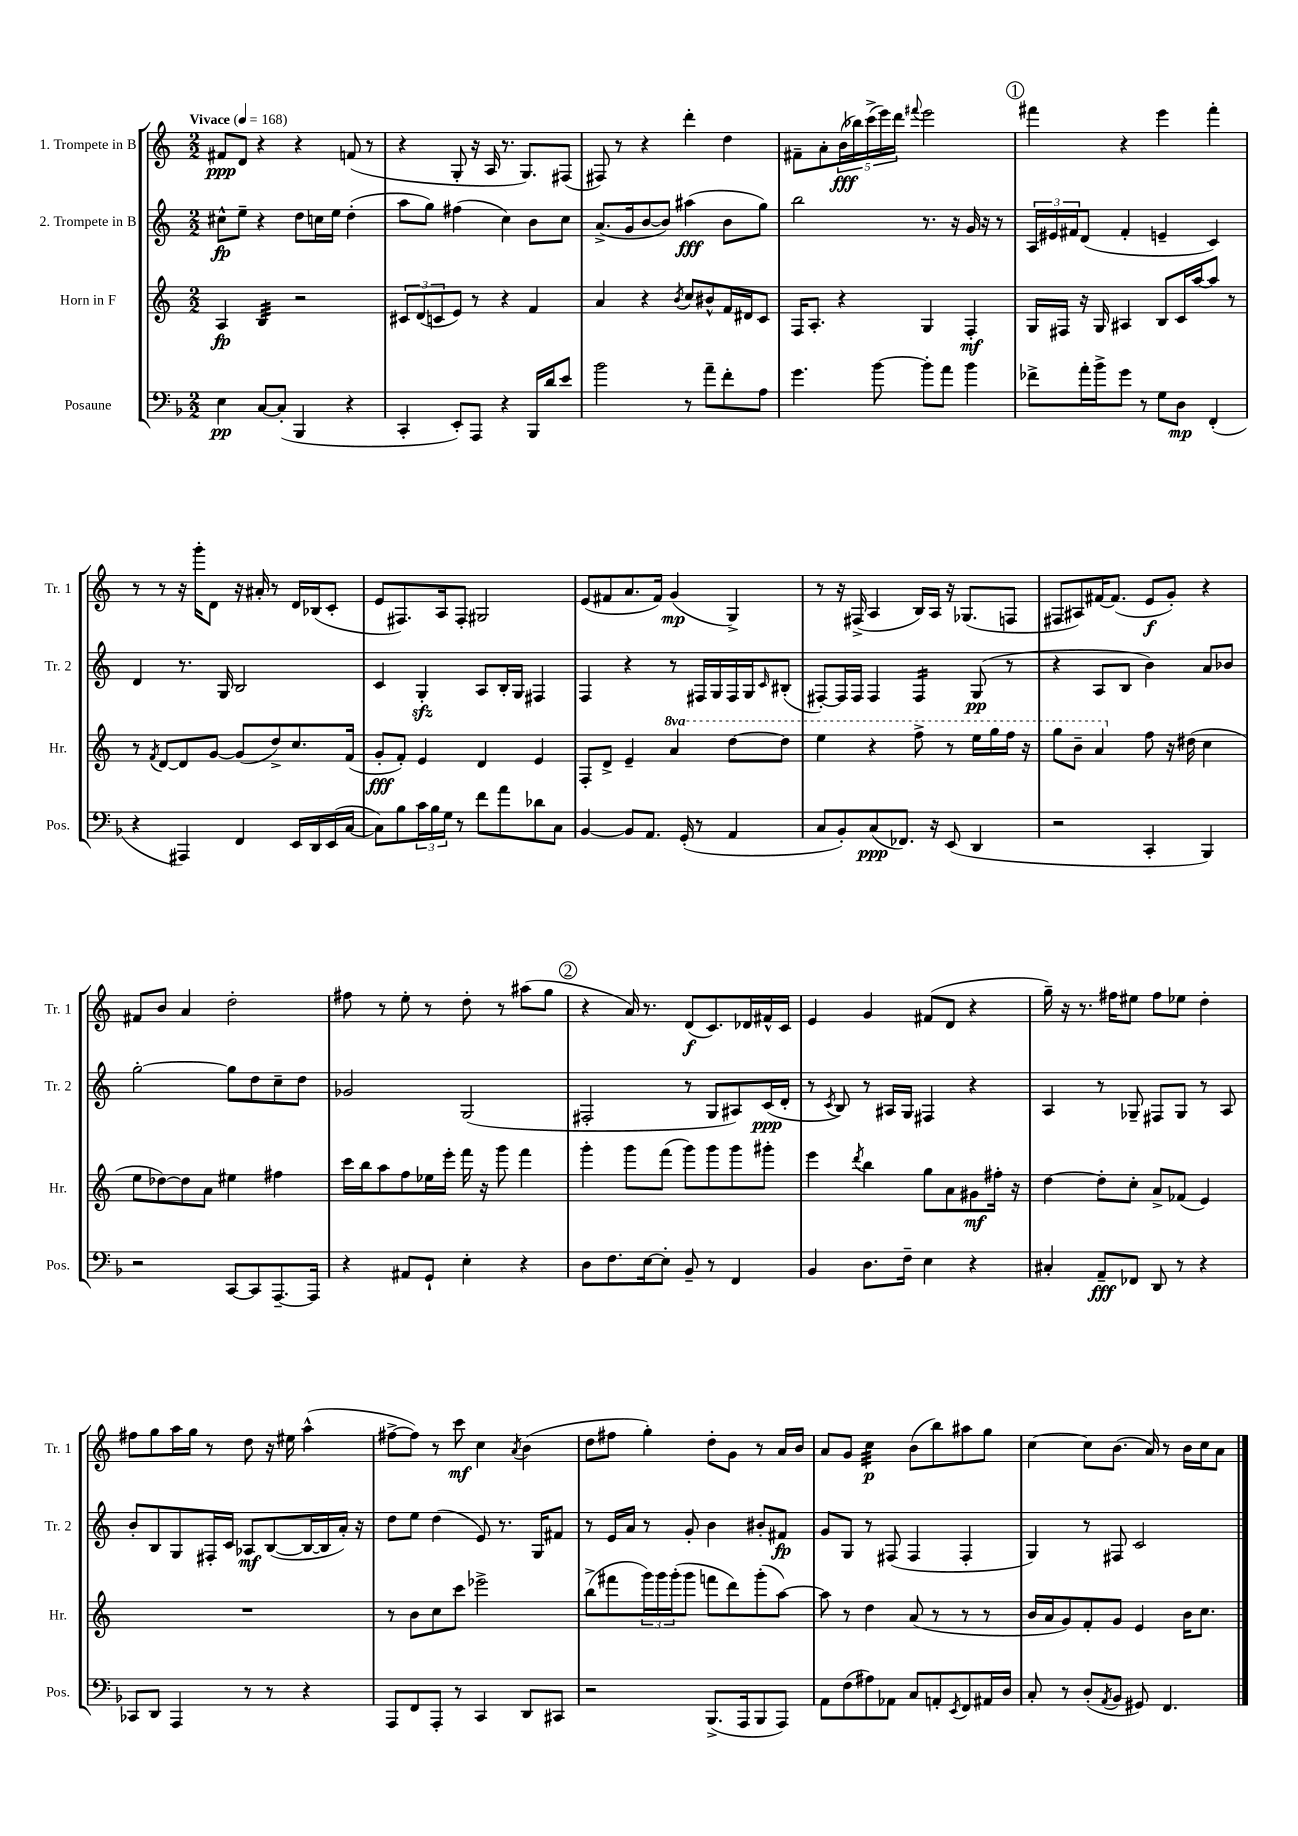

**kern	**kern	**kern	**kern
*staff4	*staff3	*staff2	*staff1
*clefF4	*clefG2	*clefG2	*clefG2
*k[b-]	*k[]	*k[]	*k[]
*M2/2	*M2/2	*M2/2	*M2/2
*MM168	*MM168	*MM168	*MM168
4E\	4A/	8cc#^^\L	8f#/L
.	.	8ee~\J	8d/J
[8C/L	4B/	4r	4r
(8C'/]J	.	.	.
4BBB-/	2r	8dd\L	4r
.	.	16cc\L	.
.	.	16ee\JJ	.
4r	.	(4dd'\	(8f/
.	.	.	8r
=	=	=	=
4CC'/	12c#/L	8aa\L	4r
.	(12d/	.	.
.	.	8gg\J)	.
.	12c/	.	.
8EE'/L)	8e/J)	(4ff#\	8G'/
8AAA/J	8r	.	16r
.	.	.	16A/
4r	4r	4cc\)	8.r
.	.	.	8.G/L)
16BBB-/LL	4f/	8b\L	.
16d/J	.	.	.
8e/J	.	8cc\J	(8F#/J
=	=	=	=
2b-\	4a/	(8.a^/L	8F#/)
.	.	.	8r
.	.	16g/k	.
.	4r	[8b/	4r
.	.	8b/]J)	.
.	8qb/	.	.
8r	8cc/L	(4aa#\	4ddd'\
8a~\L	8b#^^/	.	.
8f'\	16f/L	8b\L	4dd\
.	16d#/J	.	.
8A\J	8c/J	8gg\J)	.
=	=	=	=
4.g\	16F/LK	2bb\	8f#~\L
.	8.A'/J	.	.
.	.	.	8a'\
.	4r	.	(20b\L
.	.	.	20bb-\)
.	.	.	(20ccc^\
[8b-\	.	.	.
.	.	.	20eee\)
.	.	.	20ddd\JJ
.	.	.	8qqfff#/
8b-'\]L	4G/	8.r	2eee\
8a\J	.	.	.
.	.	16r	.
4b-\	4F'/	16g/	.
.	.	16r	.
.	.	8r	.
=	=	=	=
8f-^\L	16G/LL	24A/LL	4fff#\
.	.	24e#/	.
.	16F#/JJ	.	.
.	.	24f#/J	.
16a'\L	16r	(8d/J	.
16b-^\J	16G/	.	.
8g\J	4A#/	4f#'/	4r
8r	.	.	.
8G\L	8B/L	4e~/	4eee\
8D\J	16c/L	.	.
.	[16aa/J	.	.
(4FF'/	8aa/]J	4c/)	4fff#'\
.	8r	.	.
=	=	=	=
4r	8r	4d/	8r
.	8qf/	.	.
.	[8d/L	.	8r
4AAA#/)	8d/]	8.r	16r
.	.	.	16ggg'\LK
.	[8g/J	.	8d\J
.	.	16G/	.
4FF/	(8g/]L	2B/	16r
.	.	.	16a#'/
.	8dd^/)	.	8r
16EE/LL	8.cc/	.	16d/LL
16DD/	.	.	(16B-/J
(16EE/	.	.	8c'/J
[16C/JJ	(16f/Jk	.	.
=	=	=	=
8C\]L)	8g'/L	4c/	8e/L
8B-\	8f'/J)	.	8.F#/)
24c\L	4e/	4G'/	.
24B-\	.	.	.
.	.	.	16A/k
24G\JJ	.	.	.
8r	.	.	8F#'/J
8f\L	4d/	8A/L	2G#/
8a\	.	16B'/L	.
.	.	16G/JJ	.
8d-\	4e/	4F#/	.
8C\J	.	.	.
=	=	=	=
[4BB-/	8F'/L	4F/	(8e/L
.	8d^/J	.	8f#/
8BB-/]L	4e~/	4r	8.a/
8.AA/J	.	.	.
.	.	.	16f#/Jk)
.	4aa/	8r	(4g/
(16GG'/	.	.	.
8r	.	16F#/LL	.
.	.	16G/	.
4AA/	[8ddd\L	16F#/	4G^/)
.	.	16G/J	.
.	.	16qqc/	.
.	8ddd\]J	(8B#'/J	.
=	=	=	=
8C/L	4eee\	[8F#'/L)	8r
8BB-'/)	.	16F#/]L	16r
.	.	16F#/JJ	(16F#^/
(8C/	4r	4F#/	4A/
8.FF-/J)	.	.	.
.	8fff^\	4F#/	16B/LL)
16r	.	.	16A/JJ
(8EE/	8r	.	16r
.	.	.	(8.G-/L
4DD/	16eee\LL	(8G/	.
.	16ggg\	.	.
.	16fff\JJ	8r	8F/J
.	16r	.	.
=	=	=	=
2r	8ggg\L	4r	8F#/L
.	8bb~\J	.	8A#/)
.	4aa/	8A/L	[16f#/K
.	.	.	(8.f#/]J
.	.	8B/J	.
4CC'/	8ff\	4b\)	8e/L
.	16r	.	8g'/J)
.	(16dd#\	.	.
4BBB-/)	4cc\	8a/L	4r
.	.	8b-/J	.
=	=	=	=
2r	8ee\L	[2gg'\	8f#/L
.	[8dd-\)	.	8b/J
.	8dd-\]	.	4a/
.	8a\J	.	.
[8CC/L	4ee#\	8gg\]L	2dd'\
8CC/]	.	8dd\	.
[8.AAA~/	4ff#\	8cc~\	.
.	.	8dd\J	.
16AAA/]Jk	.	.	.
=	=	=	=
4r	16ccc\LL	2g-/	8ff#\
.	16bb\J	.	.
.	8aa\	.	8r
8AA#/L	8ff\	.	8ee'\
8GG`/J	16ee-\L	.	8r
.	16eee'\JJ	.	.
4E'\	16fff\	(2G/	8dd'\
.	16r	.	.
.	8ggg\	.	8r
4r	4fff\	.	(8aa#\L
.	.	.	8gg\J
=	=	=	=
8D\L	4ggg'\	2F#'/	4r
8.F\	.	.	.
.	8ggg\L	.	16a/)
[16E\k	.	.	8.r
8E'\]J	(8fff\J	.	.
8BB-~/	8ggg\L)	8r	(8d/L
8r	8ggg\	8G/L	8.c/)
4FF/	8ggg\	8A#/)	.
.	.	.	16d-/L
.	8ggg#'\J	(16c/L	16f#^^/
.	.	16d'/JJ	16c/JJ
=	=	=	=
4BB-/	4eee\	8r	4e/
.	.	8qc/	.
.	.	8B/)	.
.	8qddd/	.	.
8.D\L	4bb\	8r	4g/
.	.	16A#/LL	.
16F~\Jk	.	16G/JJ	.
4E\	8gg\L	4F#/	(8f#/L
.	8a\	.	8d/J
4r	8g#\	4r	4r
.	16ff#'\Jk	.	.
.	16r	.	.
=	=	=	=
4C#'/	[4dd\	4A/	16gg~\)
.	.	.	16r
.	.	.	8.r
8AA~/L	8dd'\]L	8r	.
.	.	.	16ff#\LK
8FF-/J	8cc'\J	8G-~/	8ee#\J
8DD/	8a^/L	8F#/L	8ff#\L
8r	(8f-/J	8G-/J	8ee-\J
4r	4e/)	8r	4dd'\
.	.	8A/	.
=	=	=	=
8CC-/L	1r	8b'/L	8ff#\L
8DD/J	.	8B/	8gg\
4AAA/	.	8G/	16aa\L
.	.	.	16gg\JJ
.	.	16F#'/L	8r
.	.	16c/JJ	.
8r	.	8A-/L	8dd\
8r	.	([8B/	16r
.	.	.	16ee#\
4r	.	16B/_L	(4aa^^\
.	.	16B/]	.
.	.	16a'/JJ)	.
.	.	16r	.
=	=	=	=
8AAA/L	8r	8dd\L	[8ff#^\L
8FF/	8b\L	8ee\J	8ff#\]J)
8AAA'/J	8cc\	(4dd\	8r
8r	8ccc\J	.	8ccc\
4CC/	2eee-^\	8e/)	4cc\
.	.	8.r	.
.	.	.	8qa/
8DD/L	.	.	(4b\
.	.	16G/LK	.
8CC#/J	.	8f#/J	.
=	=	=	=
2r	(8bb^\L	8r	8dd\L
.	8fff#\	16e/LL	8ff#\J
.	.	16a/JJ	.
.	24ggg\L)	8r	4gg'\)
.	24ggg\	.	.
.	(24ggg'\J	.	.
.	8ggg\J	8g'/	.
(8.BBB-^/L	8fff\L	4b\	8dd'\L
.	8ddd\)	.	8g\J
16AAA/k	.	.	.
8BBB-/	(8ggg'\	8b#'/L	8r
8AAA/J)	[8aa\J)	8f#/J	16a/LL
.	.	.	16b/JJ
=	=	=	=
8AA\L	8aa\]	8g/L	8a/L
(8F\	8r	8G/J	8g/J
8A#\)	4dd\	8r	4cc\
8AA-\J	.	(8F#/	.
8C/L	(8a/	4F#/	(8b\L
8AA'/	8r	.	8bb\)
8qEE/	.	.	.
8FF/	8r	4F#'/	8aa#\
16AA#/L	8r	.	8gg\J
16D/JJ	.	.	.
=	=	=	=
8C'/	16b/LL	4G/)	[4cc\
.	16a/J	.	.
8r	8g/)	.	.
(8D'/L	8f'/	8r	8cc\]L
8qAA/	.	.	.
8BB-/J	8g/J	8F#/	(8.b\J
8GG#/)	4e/	2c/	.
.	.	.	16a/)
4.FF/	.	.	8r
.	16b\LK	.	16b\LL
.	8.cc\J	.	16cc\J
.	.	.	8a\J
==	==	==	==
*-	*-	*-	*-
